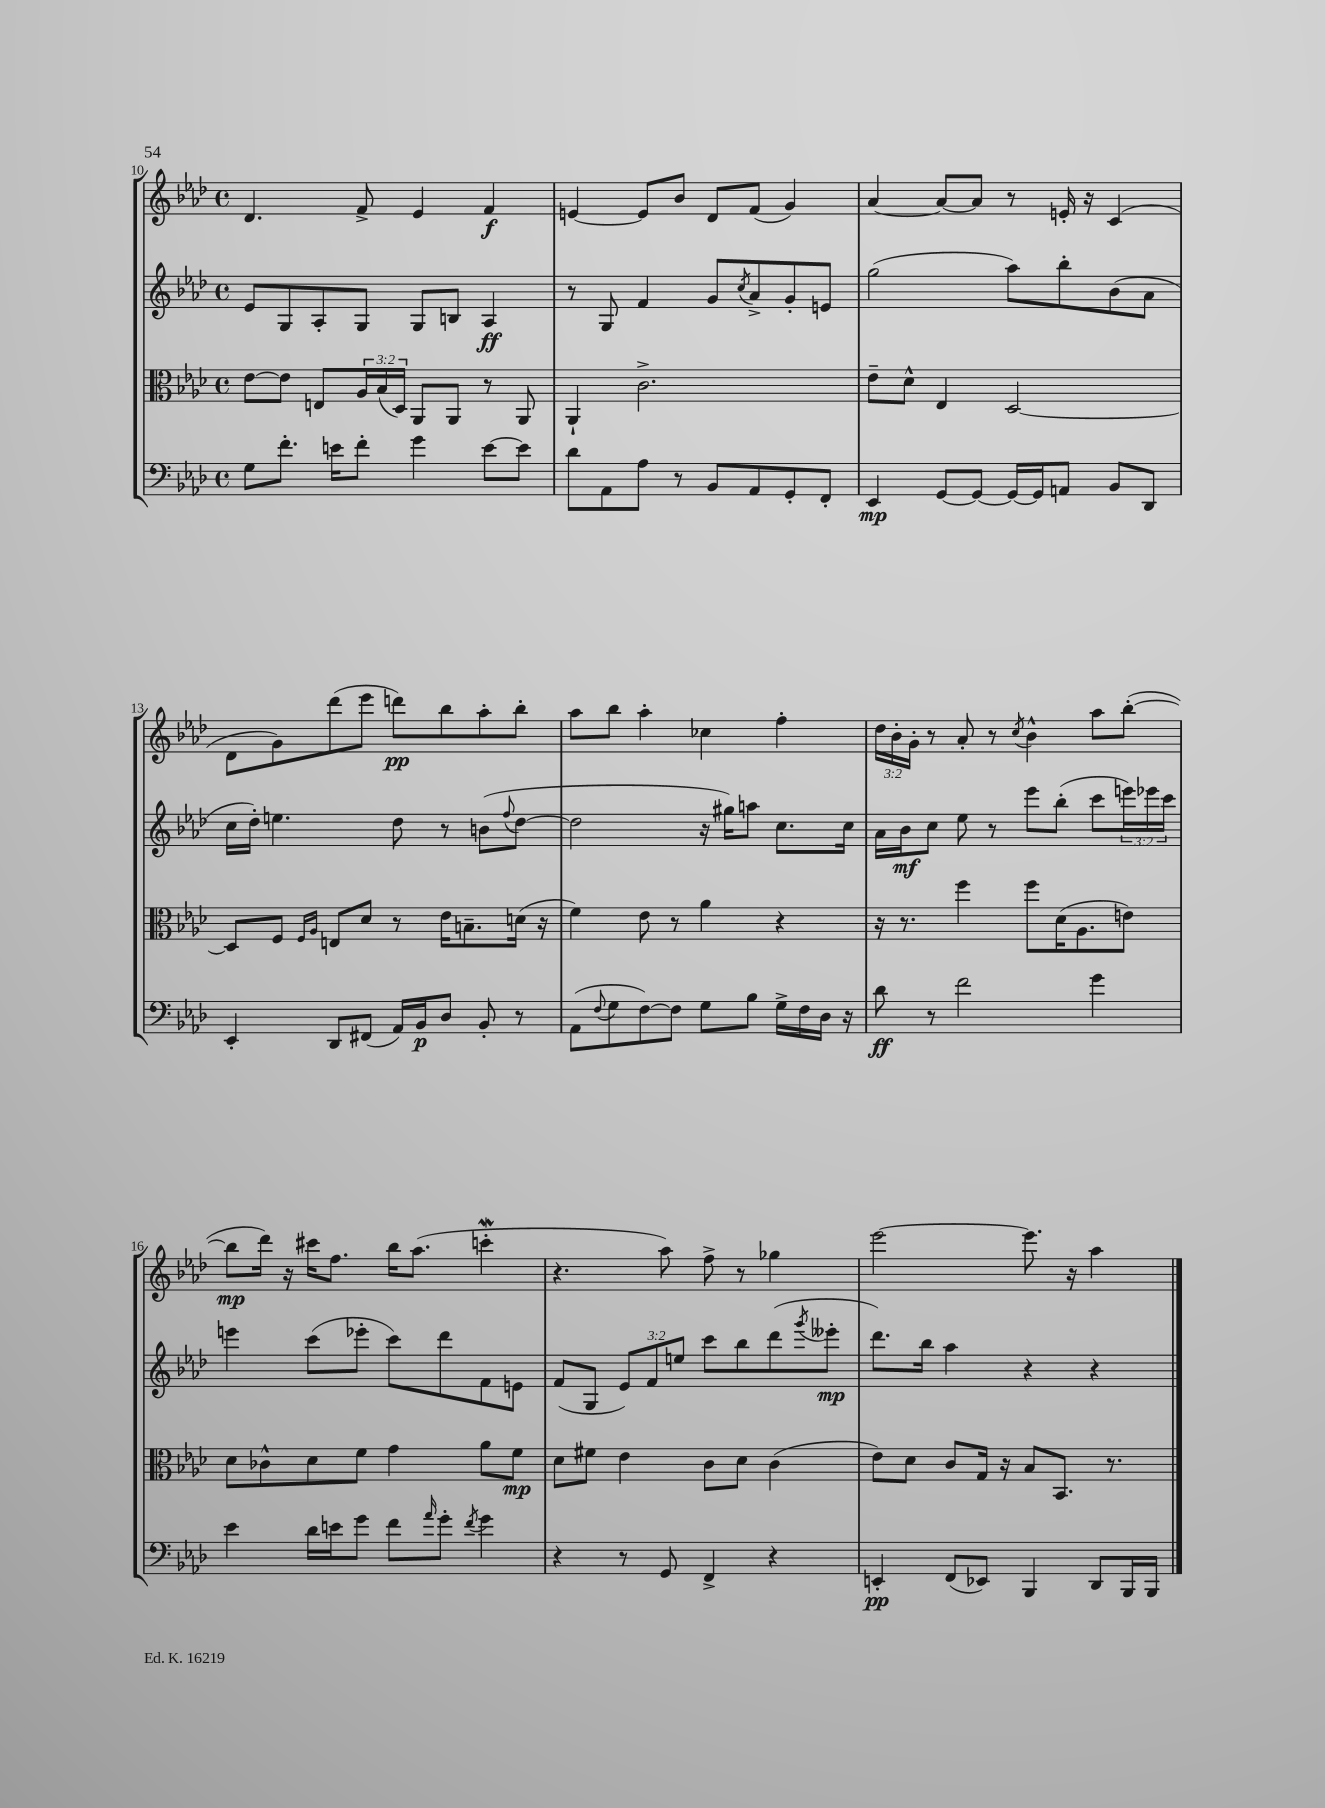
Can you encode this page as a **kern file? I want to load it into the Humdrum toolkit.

**kern	**kern	**kern	**kern
*staff4	*staff3	*staff2	*staff1
*clefF4	*clefC3	*clefG2	*clefG2
*k[b-e-a-d-]	*k[b-e-a-d-]	*k[b-e-a-d-]	*k[b-e-a-d-]
*M4/4	*M4/4	*M4/4	*M4/4
*met(c)	*met(c)	*met(c)	*met(c)
8G	[8e-	8e-	4.d-
8.f'	8e-]	8G	.
.	8E	8A-'	.
16e	.	.	.
8f'	24A-	8G	8f^
.	(24B-	.	.
.	24D-)	.	.
4g	8AA-	8G	4e-
.	8AA-	8B	.
[8e	8r	4A-	4f
8e]	8AA-	.	.
=	=	=	=
8d-	4AA-`	8r	[4e
8AA-	.	8G	.
8A-	2.c^	4f	8e]
8r	.	.	8b-
8BB-	.	8g	8d-
.	.	8qcc	.
8AA-	.	8a-^	(8f
8GG'	.	8g'	4g)
8FF'	.	8e	.
=	=	=	=
4EE-	8e-~	(2gg	[4a-
.	8d-^^	.	.
[8GG	4E-	.	8a-_
8GG_	.	.	8a-]
16GG_	[2D-	8aa-)	8r
16GG]	.	.	.
8AA	.	8bb-'	16e'
.	.	.	16r
8BB-	.	(8b-	(4c
8DD-	.	8a-	.
=	=	=	=
4EE-'	8D-]	16cc	8d-
.	.	16dd-')	.
.	8F	4.ee	8g)
.	16qqF	.	.
.	16qqA-	.	.
8DD-	8E	.	(8ddd-
(8FF#	8d-	.	8eee-
16AA-)	8r	8dd-	8ddd)
16BB-	.	.	.
8D-	16e-	8r	8bb-
.	8.B~	.	.
8BB-'	.	(8b	8aa-'
.	.	8qqff	.
8r	(16d	[8dd-	8bb-'
.	16r	.	.
=	=	=	=
(8AA-	4f)	2dd-]	8aa-
8qqF	.	.	.
8G	.	.	8bb-
[8F)	8e-	.	4aa-'
8F]	8r	.	.
8G	4a-	16r	4cc-
.	.	16gg#)	.
8B-	.	8aa	.
16G^	4r	8.cc	4ff'
16F	.	.	.
16D-	.	.	.
16r	.	16cc	.
=	=	=	=
8d-	16r	16a-	24dd-
.	.	.	24b-'
.	8.r	16b-	.
.	.	.	24g'
8r	.	8cc	8r
2f	4ff	8ee-	8a-'
.	.	8r	8r
.	.	.	8qcc
.	8ff	8eee-	4b-^^
.	(16d-	(8bb-'	.
.	8.A-	.	.
4g	.	8ccc	8aa-
.	8e)	24eee)	([8bb-'
.	.	24eee-	.
.	.	24ccc	.
=	=	=	=
4e-	8d-	4eee	8bb-]
.	8c-^^	.	16ddd-)
.	.	.	16r
16d-	8d-	(8ccc	16ccc#
16e	.	.	8.ff
8g	8f	8eee-'	.
8f	4g	8ccc)	16bb-
.	.	.	(8.aa-
16qqa-	.	.	.
8g'	.	8ddd-	.
8qf	.	.	.
4g	8a-	8f	4ccc'
.	8f	8e	.
=	=	=	=
4r	8d-	(8f	4.r
.	8f#	8G	.
8r	4e-	12e-)	.
.	.	12f	.
8GG	.	.	8aa-)
.	.	12ee	.
4FF^	8c	8ccc	8ff^
.	8d-	8bb-	8r
4r	(4c	(8ddd-	4gg-
.	.	8qggg	.
.	.	8eee--'	.
=	=	=	=
4EE'	8e-)	8.ddd-)	[2eee-
.	8d-	.	.
.	.	16bb-	.
(8FF	8c	4aa-	.
8EE-)	16G	.	.
.	16r	.	.
4BBB-	8B-	4r	8.eee-]
.	8.BB-	.	.
.	.	.	16r
8DD-	.	4r	4aa-
.	8.r	.	.
16BBB-	.	.	.
16BBB-	.	.	.
==	==	==	==
*-	*-	*-	*-
